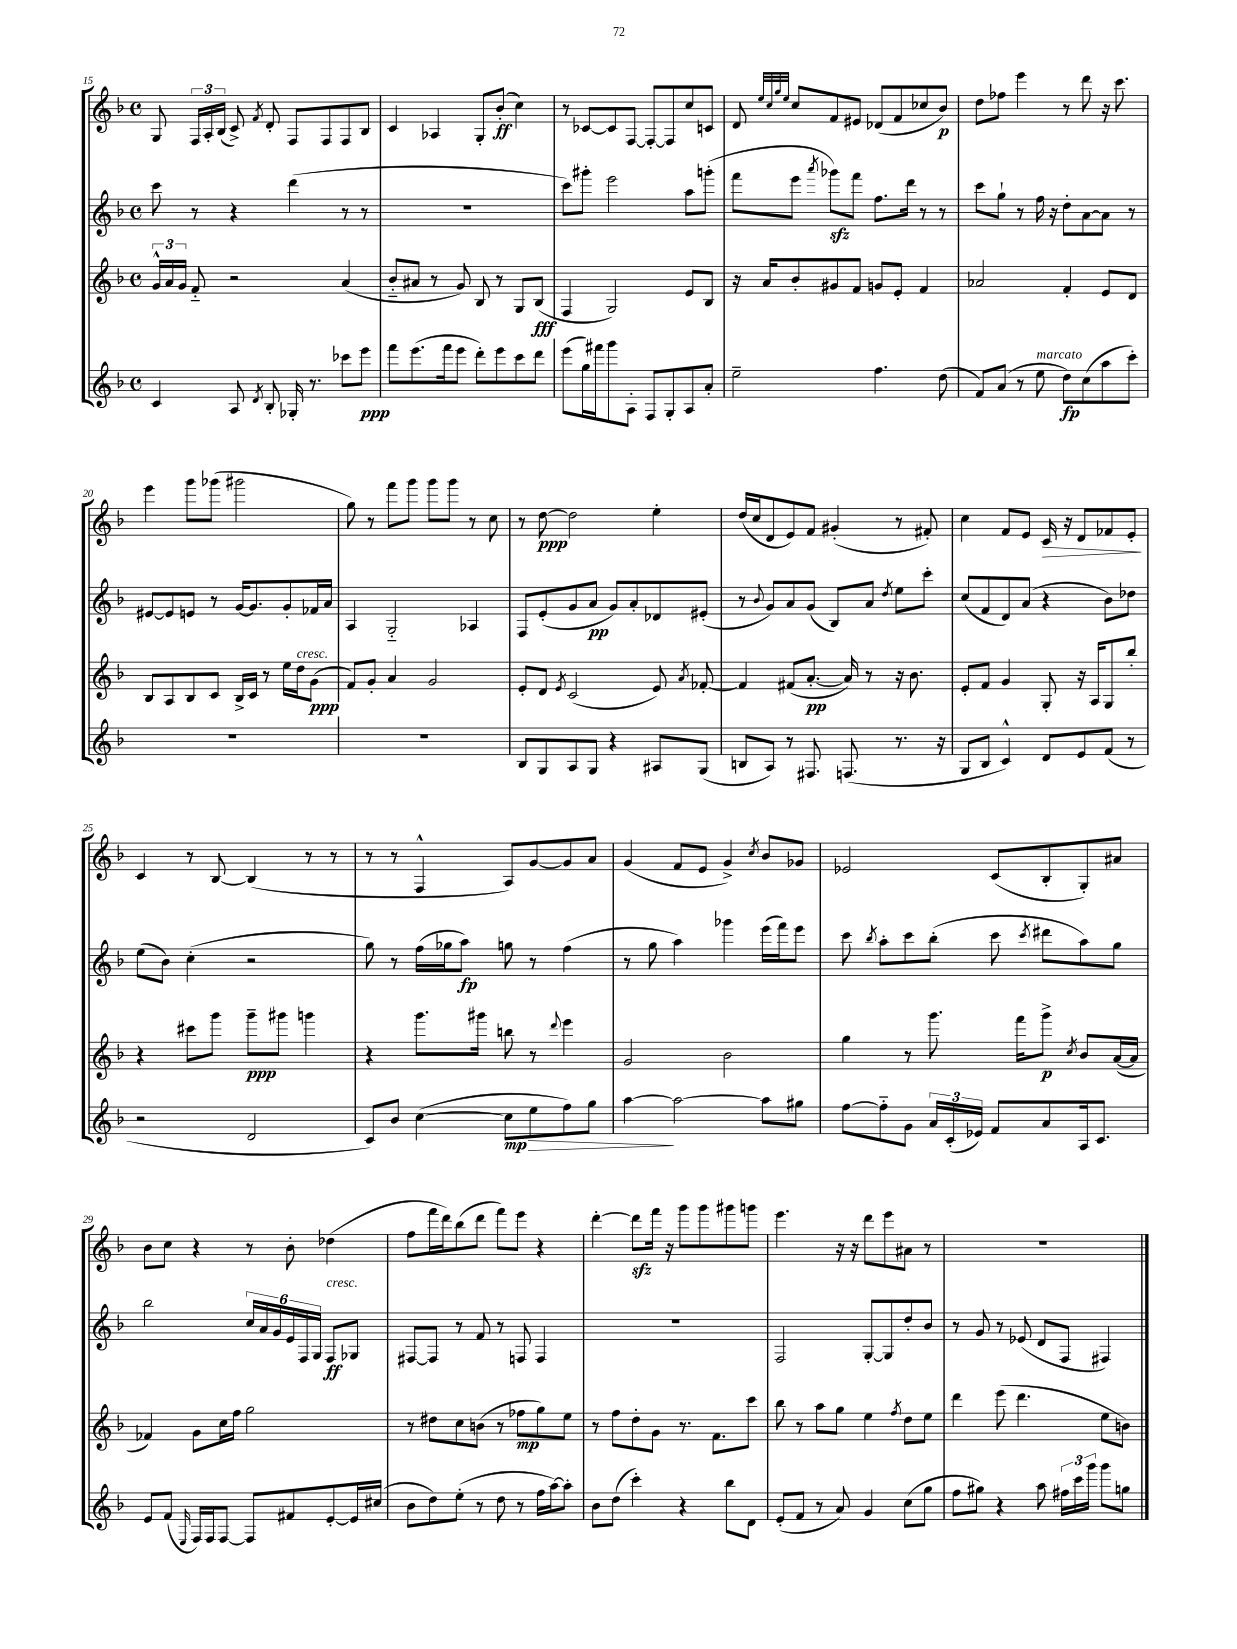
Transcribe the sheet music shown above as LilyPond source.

<<
\new StaffGroup <<
\new Staff = "s0" {
    \clef treble \key f \major \defaultTimeSignature \time 4/4
    \autoBeamOff g8 \tuplet 3/2 { f16[ a16-. bes16]( } c'8->) \acciaccatura { f'8 } d'8-. f8[ f8 f8 bes8] |
    c'4 aes4 g8[-. bes'8]-.\ff( c''4) |
    r8 ces'8[~ ces'8 f8]~ f8[~-. f8 c''8 c'8] |
    d'8 \grace { e''32[ c''32 g''32 e''32] } c''8[ f'8 eis'8] des'8[( f'8 ces''8 bes'8]\p) |
    d''8[ fes''8] e'''4 r8 d'''8 r16 c'''8. |
    e'''4 g'''8[ ges'''8]( gis'''2 |
    g''8) r8 f'''8[ g'''8] g'''8[ g'''8] r8 c''8 |
    r8 d''8~\ppp d''2 e''4-. |
    d''16[( c''16 d'8 e'8) f'8] gis'4-.( r8 fis'8-.) |
    c''4 f'8[ e'8] c'16\> r16 d'8[ fes'8 e'8]-.\! |
    c'4 r8 bes8~ bes4( r8 r8 |
    r8 r8 f4-^ a8[) g'8~ g'8 a'8] |
    g'4( f'8[ e'8] g'4->) \acciaccatura { c''8 } bes'8[ ges'8] |
    ees'2 c'8[( bes8-. g8-.) ais'8] |
    bes'8[ c''8] r4 r8 bes'8-. des''4( |
    f''8[ f'''16 d'''16) bes''8( d'''8] f'''8[) e'''8] r4 |
    d'''4~-. d'''8[\sfz f'''16] r16 g'''8[ g'''8 gis'''8 g'''8] |
    e'''4. r16 r16 d'''8[ e'''8 ais'8] r8 |
    R1 \bar "|." |
}
\new Staff = "s1" {
    \clef treble \key f \major \defaultTimeSignature \time 4/4
    \autoBeamOff c'''8 r8 r4 d'''4( r8 r8 |
    R1 |
    c'''8[) gis'''8]-. e'''2 a''8[ g'''8]-.( |
    f'''8[ e'''8] \acciaccatura { a'''8 } ges'''8[\sfz) f'''8] f''8.[ d'''16] r8 r8 |
    c'''8[ g''8]-! r8 f''16 r16 d''8[-. a'8~ a'8] r8 |
    eis'8[~ eis'8 e'8] r8 g'16[~ g'8. g'8-. fes'16 a'16] |
    a4 g2-_ aes4 |
    f8[ e'8-.( g'8 a'8]\pp g'8[) a'8-. des'8 eis'8]-.( |
    r8 \appoggiatura { bes'8 } g'8[) a'8 g'8]( bes8[) a'8] \acciaccatura { d''8 } e''8[ c'''8]-. |
    c''8[( f'8 d'8) a'8]( r4 bes'8[) des''8] |
    e''8[( bes'8]) c''4-.( r2 |
    g''8) r8 f''16[( ges''16 a''8]\fp) g''8 r8 f''4( |
    r8 g''8 a''4) ges'''4 e'''16[( f'''16) e'''8] |
    c'''8 \acciaccatura { bes''8 } a''8[-. c'''8 bes''8]-.( c'''8 \acciaccatura { c'''8 } dis'''8[ a''8) g''8] |
    bes''2 \tuplet 6/4 { c''16[ a'16 g'16 e'16 f16 g16] } f8[\ff^\markup { \italic "cresc." } ges8] |
    fis8[~ fis8] r8 f'8 r8 f8 f4 |
    R1 |
    f2 g8[~-. g8 d''8-. bes'8] |
    r8 g'8 r8 ees'8( d'8[ f8] fis4) \bar "|." |
}
\new Staff = "s2" {
    \clef treble \key f \major \defaultTimeSignature \time 4/4
    \autoBeamOff \tuplet 3/2 { g'16[-^ a'16 g'16] } f'8-_ r2 a'4( |
    bes'8[-_ ais'8] r8 g'8) bes8 r8 g8[ bes8]\fff( |
    f4 g2) e'8[ bes8] |
    r16 a'16[ bes'8-. gis'8 f'8] g'8[ e'8]-. f'4 |
    aes'2 f'4-. e'8[ d'8] |
    bes8[ a8 bes8 c'8] bes16[-> c'16] r8 e''16[ d''16^\markup { \italic "cresc." } g'8]\ppp( |
    f'8[) g'8]-. a'4 g'2 |
    e'8[-. d'8] \acciaccatura { e'8 } c'2( e'8) \acciaccatura { a'8 } fes'8~-. |
    fes'4 fis'8[( a'8.]~-.\pp a'16) r8 r16 bes'8. |
    e'8[-. f'8] g'4 g8-. r16 a16[ g8 bes''8]-. |
    r4 cis'''8[ g'''8] g'''8[--\ppp gis'''8] g'''4 |
    r4 g'''8.[ gis'''16] b''8 r8 \appoggiatura { d'''8 } e'''4 |
    g'2 bes'2 |
    g''4 r8 g'''8. f'''16[ g'''8]->\p \acciaccatura { c''8 } bes'8[ a'16~( a'16] |
    fes'4) g'8[ c''16 f''16] g''2 |
    r8 dis''8[ c''8 b'8]( r8 fes''8[\mp g''8) e''8] |
    r8 f''8[ d''8-. g'8] r8. f'8.[ c'''8] |
    bes''8 r8 a''8[ g''8] e''4 \acciaccatura { f''8 } d''8[ e''8] |
    d'''4 e'''8( d'''4. e''8[ b'8]) \bar "|." |
}
\new Staff = "s3" {
    \clef treble \key f \major \defaultTimeSignature \time 4/4
    \autoBeamOff c'4 a8 \acciaccatura { d'8 } bes8-. ges16-. r8. ces'''8[ e'''8]\ppp |
    f'''8[ e'''8.( f'''16 e'''8] d'''8[-.) e'''8 c'''8 d'''8] |
    e'''8[( g''16) fis'''16 g'''8 a8]-. f8[ g8-. a8 a'8]-. |
    e''2-- f''4. d''8( |
    f'8[) a'8]( r8 e''8^\markup { \italic "marcato" } d''8[\fp) c''8( a''8 c'''8]-.) |
    R1 |
    R1 |
    bes8[ g8 a8 g8] r4 ais8[ g8]( |
    b8[ a8]) r8 fis8. f8.( r8. r16 |
    g8[ bes8] c'4-^) d'8[ e'8 f'8]( r8 |
    r2 d'2 |
    c'8[) bes'8] c''4~( c''8[\mp\> e''8 f''8) g''8] |
    a''4~\! a''2~ a''8[ gis''8] |
    f''8[~ f''8-_ g'8] \tuplet 3/2 { a'16[ c'16-.( ees'16]) } f'8[ a'8 a16 c'8.] |
    e'8[ f'8]( \grace { e16 } f16[) f16 f8]~ f8[ fis'8 e'8~-. e'16 cis''16]( |
    bes'8[ d''8) e''8]-.( r8 d''8 r8 f''16[ a''16~) a''8]-. |
    bes'8[ d''8]( c'''4-.) r4 bes''8[ d'8] |
    e'8[-.( f'8] r8 a'8) g'4 c''8[( g''8] |
    f''8[ gis''8]) r4 a''8 \tuplet 3/2 { fis''16[ c'''16 g'''16] } g'''8[ g''8] \bar "|." |
}
>>
>>
\layout { \context { \Score currentBarNumber = #15 } }
